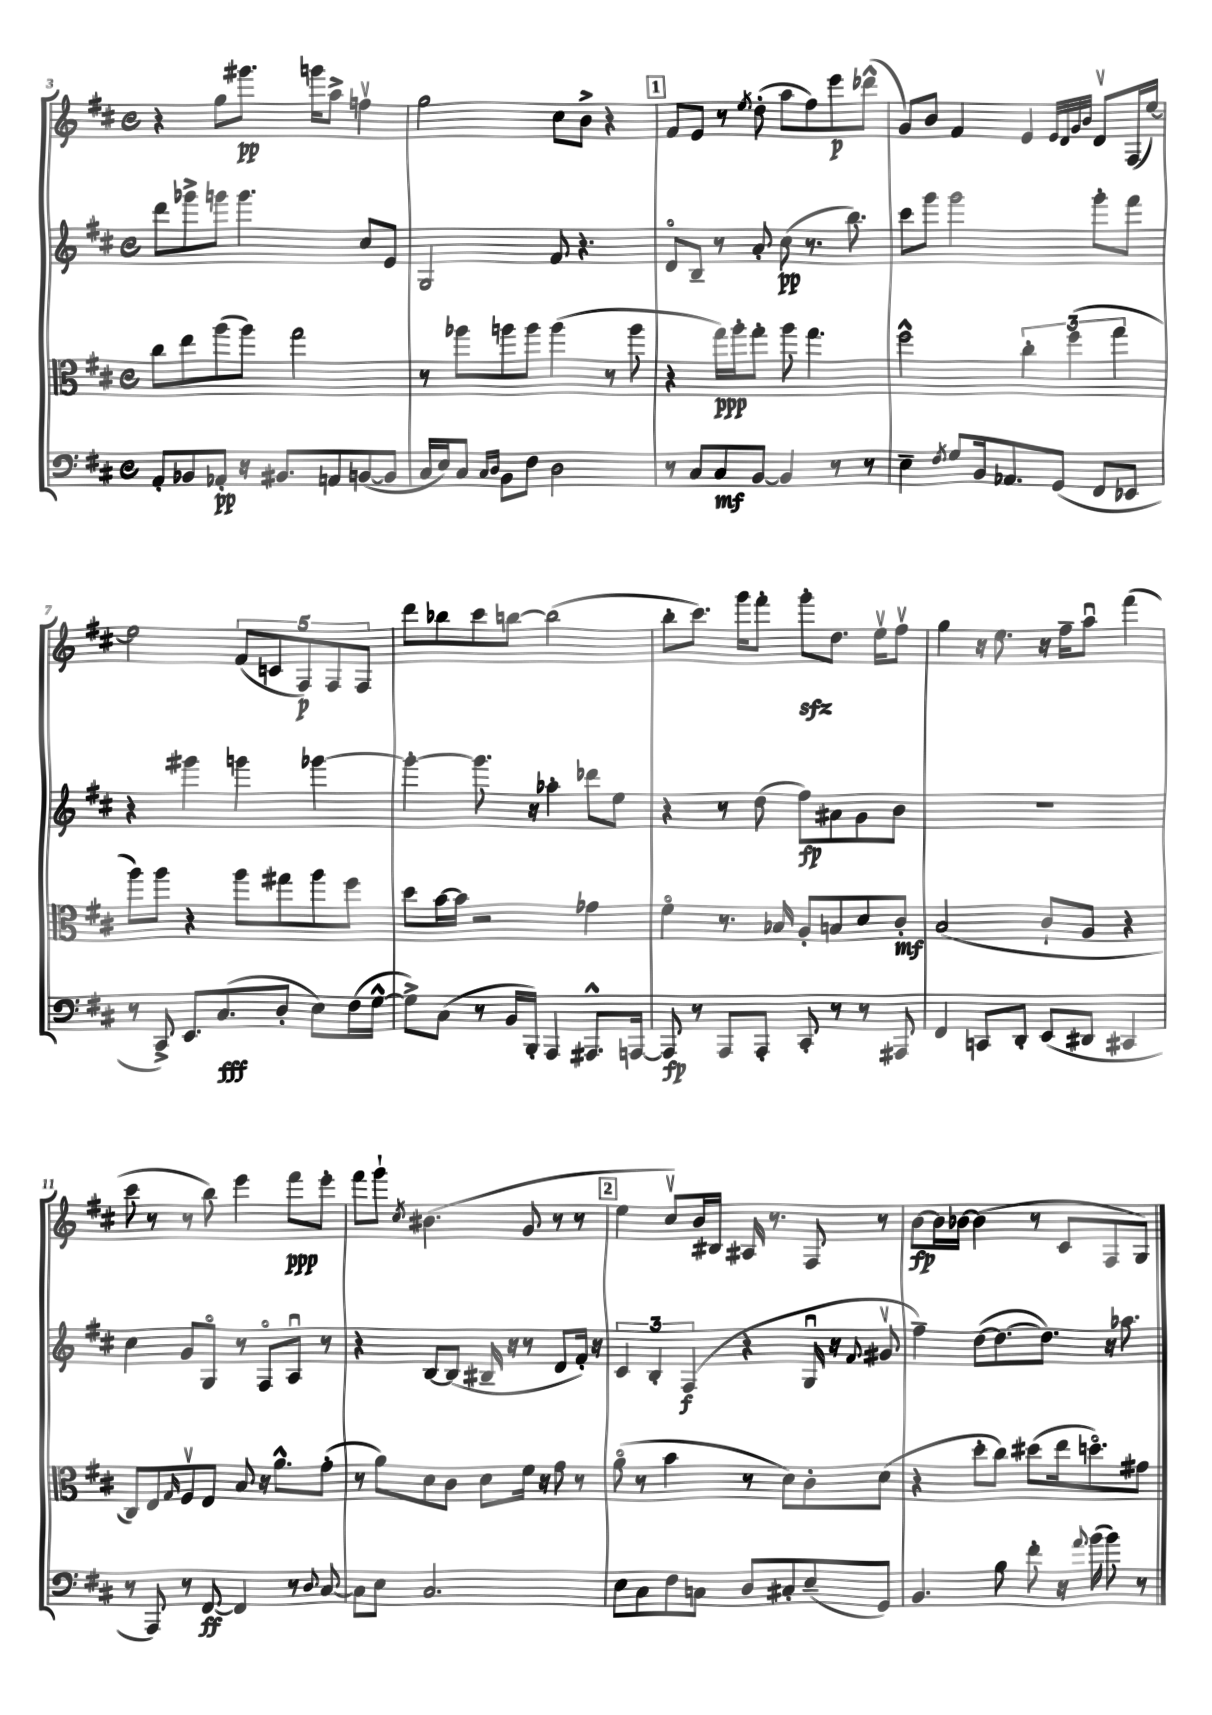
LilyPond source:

<<
\new StaffGroup <<
\new Staff = "s0" {
    \clef treble \key d \major \defaultTimeSignature \time 4/4
    r4 g''8 gis'''8.\pp g'''16 a''8-> f''4\upbow |
    g''2 cis''8 b'8-> r4 |
    \mark \markup { \box "1" } fis'8 e'8 r8 \acciaccatura { e''8 } d''8-.( a''8 fis''8) e'''8\p des'''8-^( |
    g'8) b'8 fis'4 e'4 \grace { e'32 d'32 g'32 b'32 } d'8\upbow fis16( e''16~) |
    e''2 \tuplet 5/4 { fis'8( c'8 fis8\p) fis8 fis8 } |
    d'''8 bes''8 cis'''8 b''8~ b''2( |
    b''8-. cis'''8.) g'''16 fis'''8-. g'''8-.\sfz d''8. e''16\upbow fis''8\upbow |
    g''4 r16 e''8. r16 fis''16-- a''8\downbow fis'''4( |
    cis'''8 r8 r8 b''8) e'''4 fis'''8\ppp e'''8-. |
    fis'''8 g'''8-! \acciaccatura { cis''8 } bis'4.( g'8 r8 r8 |
    \mark \markup { \box "2" } e''4 cis''8\upbow) b'16 bis16 ais16 r8. fis8 r8 |
    b'8~\fp b'16 bes'16~ bes'4( r8 cis'8 fis8 g8) \bar "|." |
}
\new Staff = "s1" {
    \clef treble \key d \major \defaultTimeSignature \time 4/4
    d'''8 ges'''8-> g'''8 g'''4. cis''8 e'8 |
    g2 fis'8 r4. |
    \mark \markup { \box "1" } d'8\flageolet b8-- r8 a'8-. cis''8\pp( r8. b''8.) |
    cis'''8 g'''8 g'''2 g'''8-. fis'''8 |
    r4 gis'''4 g'''4 ges'''4~ |
    ges'''4~-. ges'''8. r16 aes''4-. des'''8 e''8 |
    r4 r8 d''8( fis''8\fp) ais'8 g'8 b'8 |
    R1 |
    cis''4 g'8 g8\flageolet r8 fis8\flageolet a8\downbow r8 |
    r4 b8~ b8( bis16-- r16 r8 d'8 fis'16-.) r16 |
    \mark \markup { \box "2" } \tuplet 3/2 { cis'4 b4-. fis4\f( } r4 g16\downbow r16 \appoggiatura { fis'8 } gis'8\upbow |
    fis''4--) d''8~( d''8.~ d''8.) r16 aes''8. \bar "|." |
}
\new Staff = "s2" {
    \clef alto \key d \major \defaultTimeSignature \time 4/4
    cis''8 e''8 a''8( a''8) g''2 |
    r8 aes''8 a''8 a''8 a''4( r8 a''8 |
    \mark \markup { \box "1" } r4 g''16\ppp) a''16-. g''8-. a''8 g''4. |
    fis''2-^ \tuplet 3/2 { cis''4-. fis''4( g''4 } |
    a''8) a''8 r4 a''8 gis''8 a''8 fis''8 |
    d''8 b'16~ b'16 r2 ges'4 |
    fis'4\flageolet r8. bes16 a8-. b8 d'8 cis'8-.\mf |
    b2( cis'8-! a8 r4 |
    cis8) e8 \grace { g16 } fis8\upbow e8 b8 r16 a'8.-^ g'8-.( |
    r8 a'8) d'8 cis'8 d'8 fis'16 r16 g'8 r8 |
    \mark \markup { \box "2" } a'8\flageolet( r8 b'4 r8 d'8) cis'8-. d'8( |
    r4 d''8-. cis''8) dis''8( e''16 d''8.\flageolet) gis'8 \bar "|." |
}
\new Staff = "s3" {
    \clef bass \key d \major \defaultTimeSignature \time 4/4
    a,8-. bes,8 aes,8-.\pp r16 bis,8. a,8 b,8~( b,8 |
    cis16 e16) cis8 \grace { cis16 d16 } b,8 fis8 d2 |
    \mark \markup { \box "1" } r8 cis8 cis8\mf b,8~ b,4 r8 r8 |
    e4-- \acciaccatura { fis8 } g8 b,16 aes,8. g,8( fis,8 ees,8 |
    r8 cis,8->) e,8. cis8.\fff( d8-. e8) fis16( g16~-^ |
    g8->) cis8( r8 b,16 b,,16-.) a,,4 ais,,8.-^ a,,16~ |
    a,,8\fp r8 a,,8 a,,8-. cis,8-. r8 r8 ais,,8 |
    fis,4 c,8 d,8-. e,8( dis,8 cis,4 |
    r8 a,,8) r8 fis,8~\ff fis,4 r8 \appoggiatura { d8 } cis8~ |
    cis8 e8 cis2. |
    \mark \markup { \box "2" } e8 cis8 fis8 c8 d8 cis8-. e8--( g,8) |
    b,4. b8 fis'8-. r16 \appoggiatura { a'8 } b'16( b'8) r8 \bar "|." |
}
>>
>>
\layout { \context { \Score currentBarNumber = #3 } }
